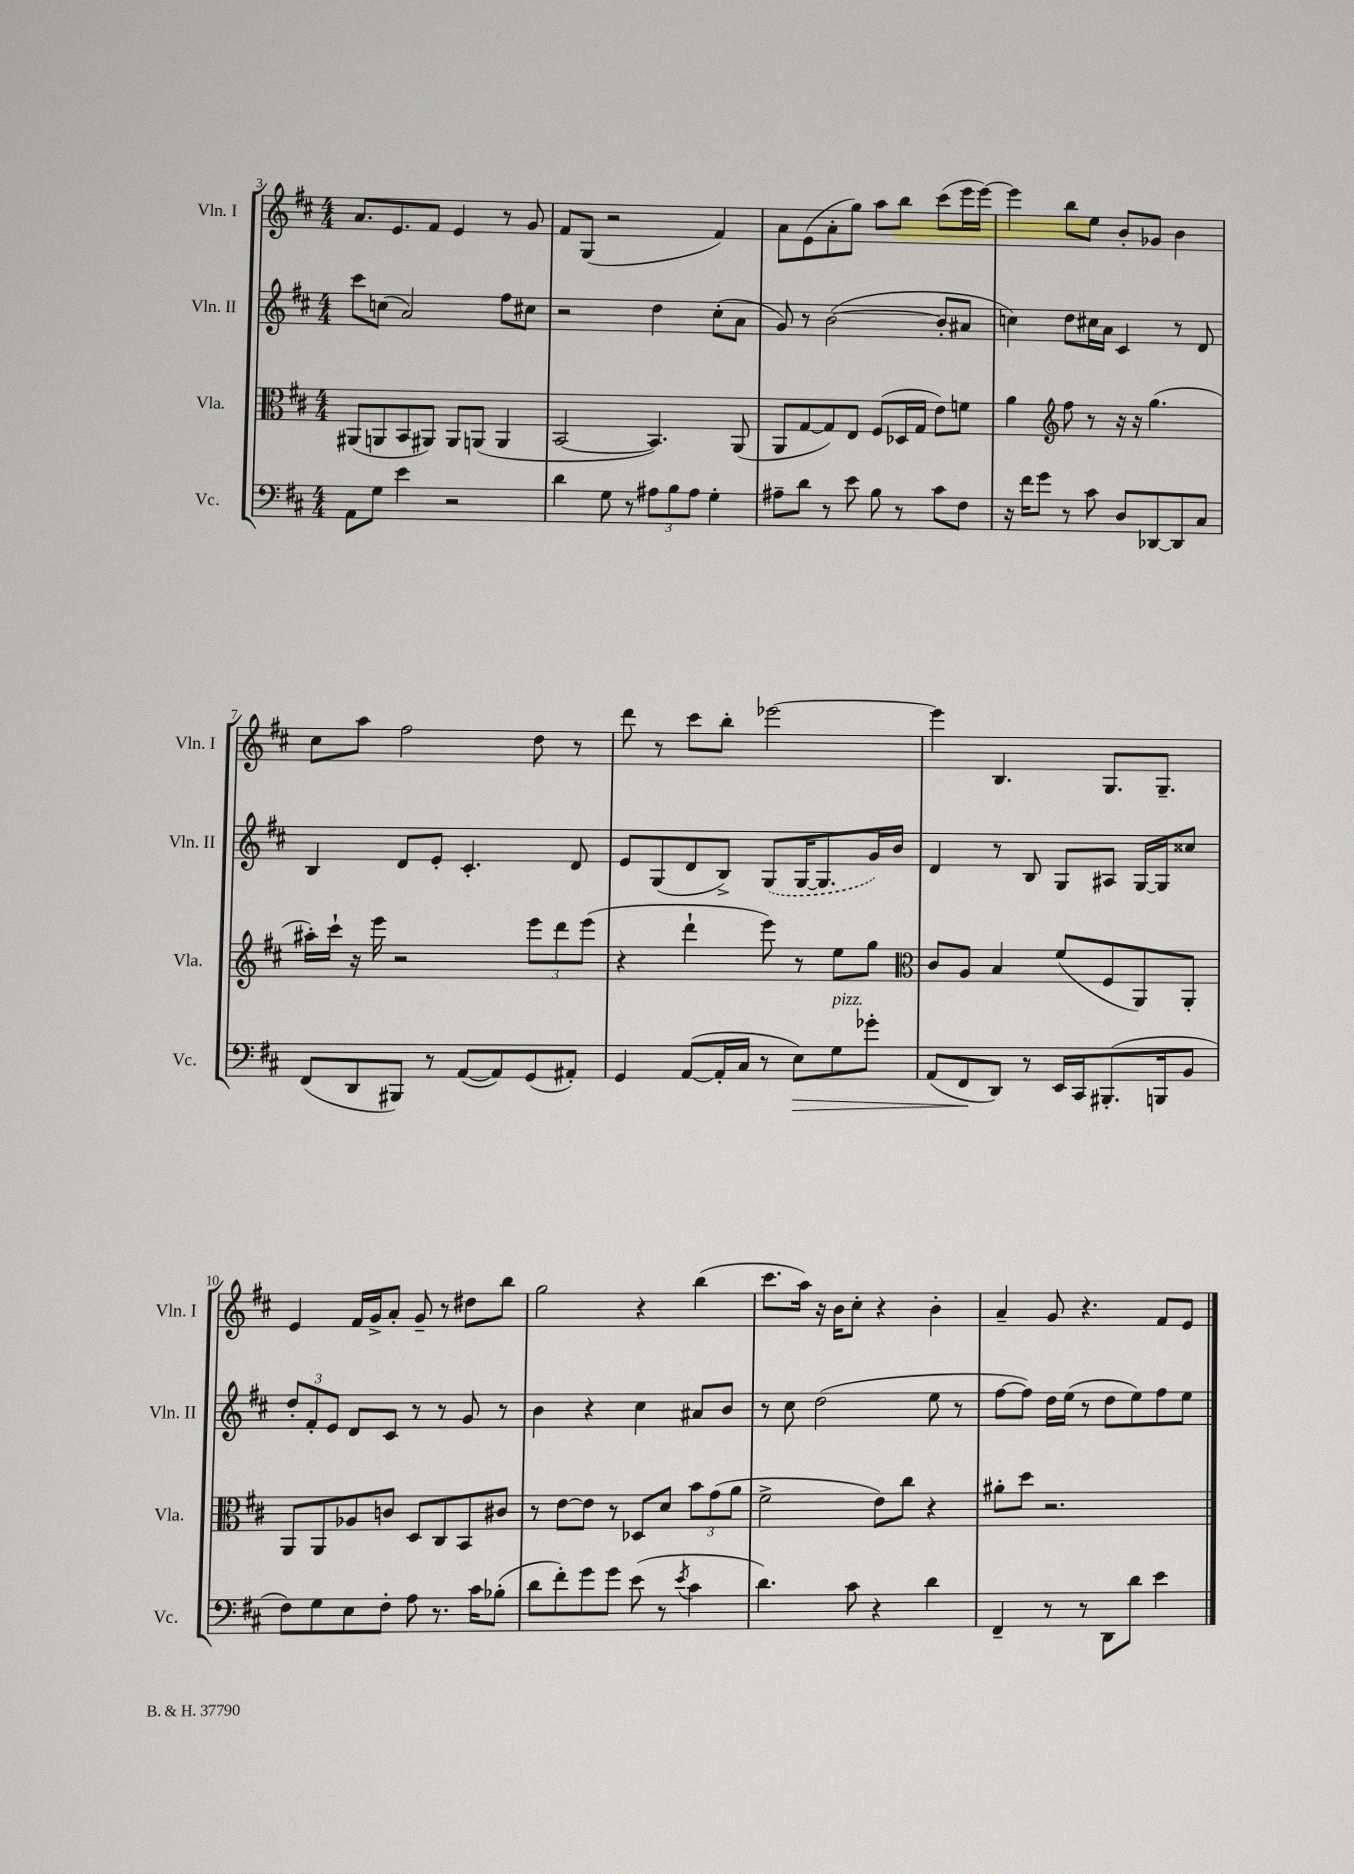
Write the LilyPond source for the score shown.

<<
\new StaffGroup <<
\new Staff = "s0" \with { instrumentName = "Vln. I" shortInstrumentName = "Vln. I" } {
    \clef treble \key d \major \numericTimeSignature \time 4/4
    a'8. e'8. fis'8 e'4 r8 g'8 |
    fis'8 g8( r2 fis'4) |
    a'8 e'8( a'8-. g''8) a''8 b''8 cis'''8( e'''16 e'''16~) |
    e'''4 b''8 e''8 b'8-. ges'8 b'4 |
    cis''8 a''8 fis''2 d''8 r8 |
    d'''8 r8 cis'''8 b''8-. ees'''2~ |
    ees'''4 b4. g8. g8.-- |
    e'4 fis'16 g'16-> a'8-. g'8-- r8 dis''8 b''8 |
    g''2 r4 b''4( |
    cis'''8. a''16) r16 b'16 cis''8-. r4 b'4-. |
    a'4-- g'8 r4. fis'8 e'8 \bar "|." |
}
\new Staff = "s1" \with { instrumentName = "Vln. II" shortInstrumentName = "Vln. II" } {
    \clef treble \key d \major \numericTimeSignature \time 4/4
    cis'''8 c''8( a'2) fis''8 cis''8 |
    r2 d''4 cis''8-.( a'8 |
    g'8) r8 b'2~( b'8-. ais'8 |
    c''4) d''8 cis''16 a'16 cis'4 r8 d'8 |
    b4 d'8 e'8-. cis'4.-. d'8 |
    e'8 g8( d'8 b8->) \once \slurDashed g8( g16~ g8. g'16) b'16 |
    d'4 r8 b8 g8 ais8 g16~ g16 cisis''8 |
    \tuplet 3/2 { d''8-. fis'8-. e'8 } d'8 cis'8 r8 r8 g'8 r8 |
    b'4 r4 cis''4 ais'8 b'8 |
    r8 cis''8 d''2( e''8 r8 |
    fis''8~ fis''8) d''16 e''16( r8 d''8 e''8) fis''8 e''8 \bar "|." |
}
\new Staff = "s2" \with { instrumentName = "Vla." shortInstrumentName = "Vla." } {
    \clef alto \key d \major \numericTimeSignature \time 4/4
    ais,8( a,8 b,8 ais,8) ais,8 a,8( a,4 |
    b,2~ b,4.) a,8( |
    a,8 g8~ g8) e8 fis8( des16 g16 e'8) f'8 |
    a'4 \clef treble fis''8 r8 r16 r16 g''4.( |
    ais''16-.) cis'''16-! r16 e'''16 r2 \tuplet 3/2 { e'''8 d'''8 e'''8( } |
    r4 d'''4-! e'''8) r8 e''8 g''8 |
    \clef alto cis'8 a8 b4 fis'8( fis8 a,8) a,8-. |
    a,8 a,8 aes8 c'8 d8 cis8 b,8 cis'8 |
    r8 e'8~ e'8 r8 des8 d'8 \tuplet 3/2 { b'8 g'8( a'8 } |
    fis'2-> e'8) cis''8 r4 |
    ais'8-. d''8 r2. \bar "|." |
}
\new Staff = "s3" \with { instrumentName = "Vc." shortInstrumentName = "Vc." } {
    \clef bass \key d \major \numericTimeSignature \time 4/4
    a,8 g8 e'4 r2 |
    d'4 g8 r8 \tuplet 3/2 { ais8 b8 ais8 } g4-. |
    ais8-- d'8 r8 e'8 b8 r8 cis'8 fis8 |
    r16 fis'16 g'8 r8 cis'8 d8 des,8~ des,8 cis8 |
    fis,8( d,8 bis,,8) r8 a,8~( a,8) g,8( ais,8-.) |
    g,4 a,8~( a,16-. cis16 r8 e8\>) g8^\markup { \italic "pizz." } ges'8-. |
    a,8( fis,8\! d,8) r8 e,16 cis,16 bis,,8.-.( b,,16 b,8 |
    fis8) g8 e8 fis8-. a8 r8. cis'16 bes8-.( |
    d'8 fis'8-.) g'8 g'8 e'8( r8 \acciaccatura { e'8 } cis'4 |
    d'4.) cis'8 r4 d'4 |
    fis,4-- r8 r8 d,8 d'8 e'4 \bar "|." |
}
>>
>>
\layout { \context { \Score currentBarNumber = #3 } }
